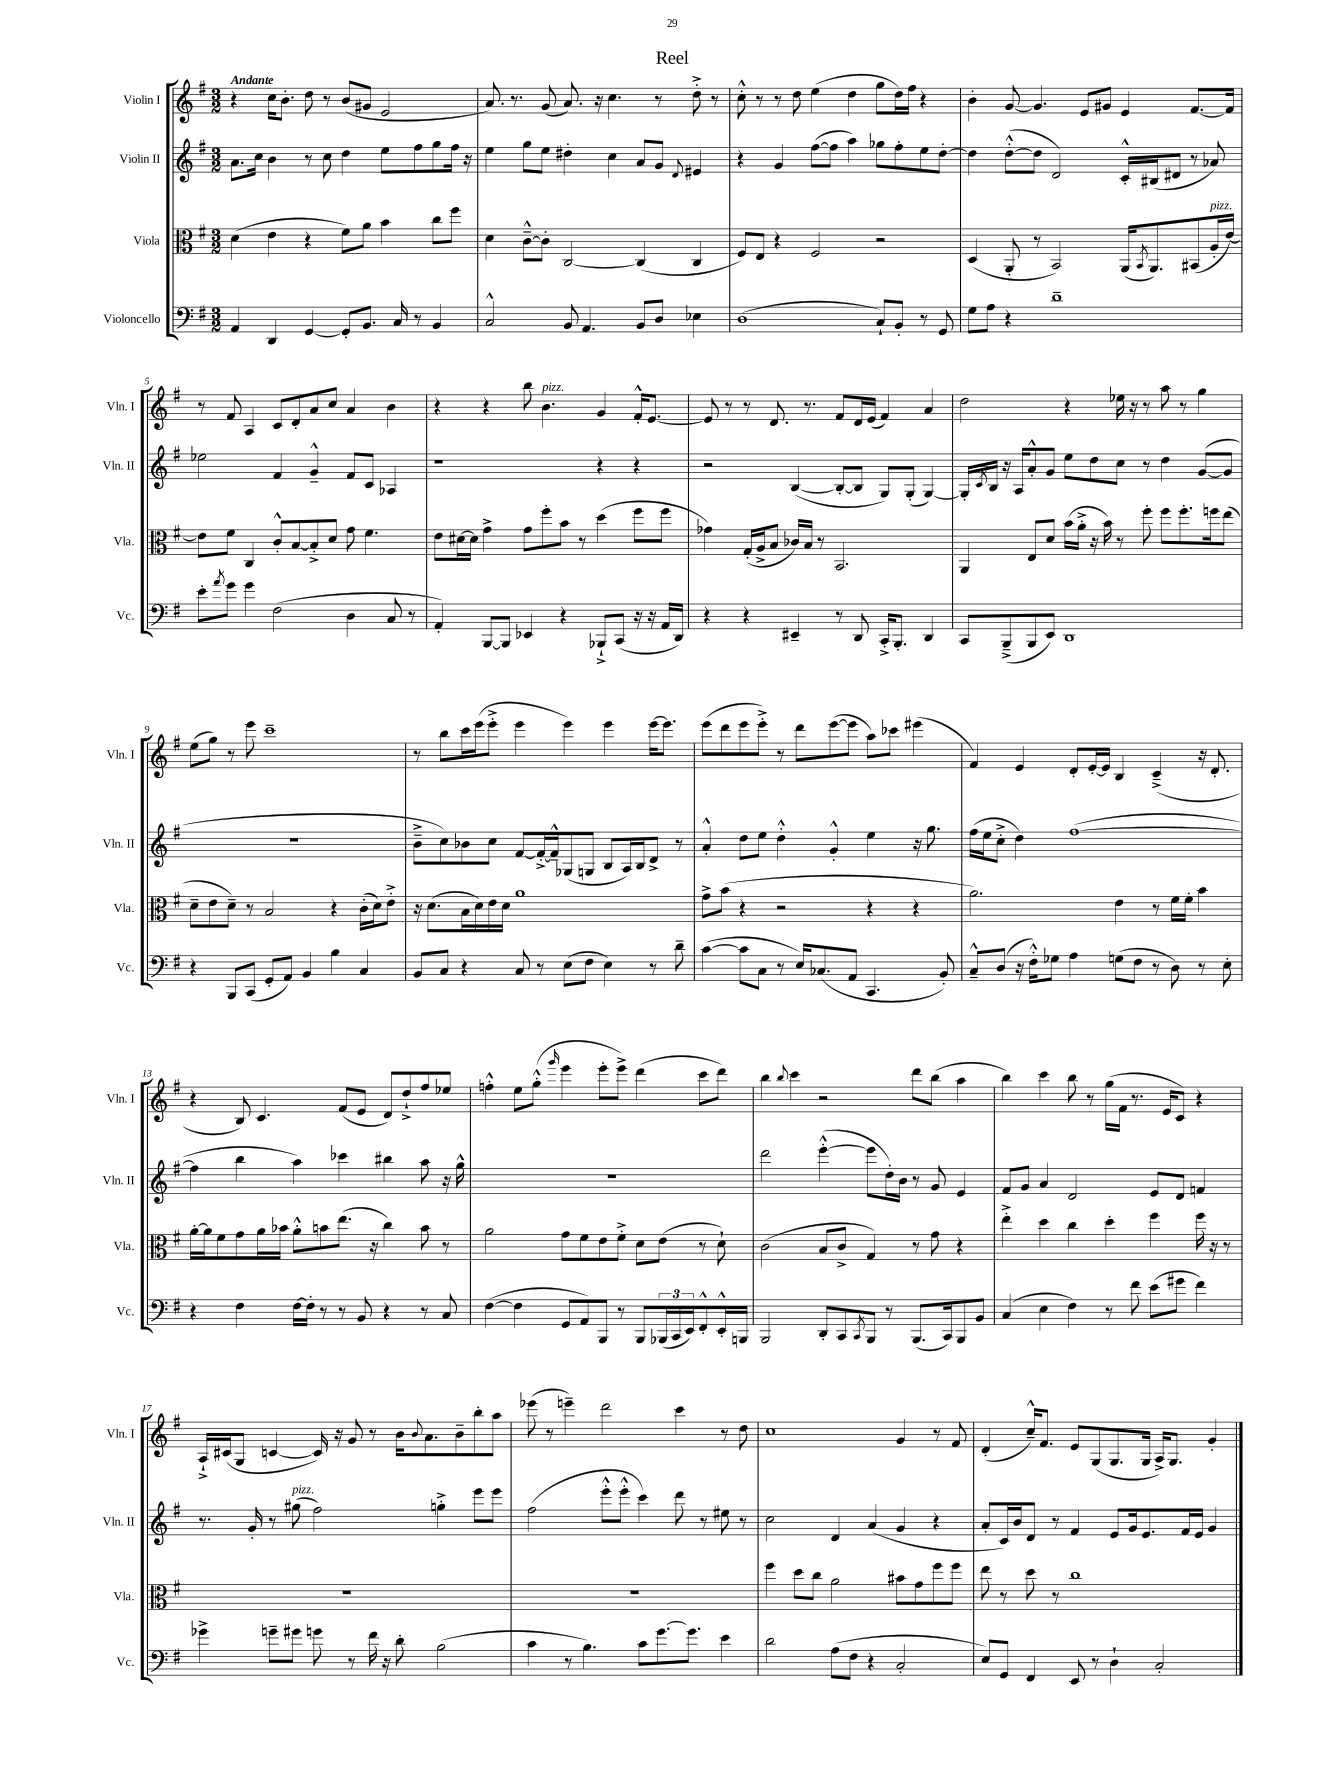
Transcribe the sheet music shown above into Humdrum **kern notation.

**kern	**kern	**kern	**kern
*part4	*part3	*part2	*part1
*staff4	*staff3	*staff2	*staff1
*I"Violoncello	*I"Viola	*I"Violin II	*I"Violin I
*I'Vc.	*I'Vla.	*I'Vln. II	*I'Vln. I
*clefF4	*clefC3	*clefG2	*clefG2
*k[f#]	*k[f#]	*k[f#]	*k[f#]
*M3/2	*M3/2	*M3/2	*M3/2
=1	=1	=1	=1
!	!	!	!LO:TX:a:B:t=Andante
4AA/	(4d\	8.a\L	4r
.	.	16cc\Jk	.
4DD/	4e\	4b\	16cc\KL
.	.	.	8.b'\J
[4GG/	4r	8r	8dd\
.	.	8cc\	8r
8GG'/L]	8f#\L)	4dd\	(8b/L
8.BB/J	8a\J	.	8g#X/J
.	4b\	8ee\L	2e/
16C/	.	.	.
8r	.	8ff#\	.
4BB/	8cc\L	8gg\	.
.	8ff#\J	16ff#\Jk	.
.	.	16r	.
=2	=2	=2	=2
2C^^/	4d\	4ee\	8.a/)
.	.	.	8.r
.	[8c~^^\L	8gg\L	.
.	8c'\J]	8ee\J	(8g/
8BB/	[2C/	4dd#X'\	8.a/)
4.AA/	.	.	.
.	.	.	16r
.	.	4cc\	4.cc\
8BB/L	(4C/]	8a/L	.
8D/J	.	8g/J	8r
.	.	8qqd/	.
4E-X\	4C/	4e#X/	8dd'^\
.	.	.	8r
=3	=3	=3	=3
(1D	8F#/L)	4r	8cc'^^\
.	8E/J	.	8r
.	4r	4g/	8r
.	.	.	8dd\
.	2F#/	([8ff#\L	(4ee\
.	.	8ff#\J]	.
.	.	4aa\)	4dd\
8C`/L)	2r	8gg-X\L	8gg\L
8BB'/J	.	8ff#'\	16dd\L)
.	.	.	16ff#\JJ
8r	.	8ee\	4r
8GG/	.	[8dd'\J	.
=4	=4	=4	=4
8G\L	(4D/	4dd\]	4b'\
8A\J	.	.	.
4r	8AA'/	([8dd'^^\L	[8g/
.	8r	8dd\J]	4.g/]
1d~	2BB/)	2d/)	.
.	.	.	8e/L
.	.	.	8g#X/J
.	(16AA/KL	16c'^^/LL	4e/
.	8qBB/	.	.
.	8.AA/)	(16B#X/J	.
.	.	8d#X/J	.
.	(8BB#X/	8r	[8.f#/L
!	!LO:TX:a:i:t=pizz.	!	!
.	16A'/L	8a-X/)	.
.	[16e/JJ)	.	16f#/Jk]
!!LO:LB:g=z
=5	=5	=5	=5
8e'\L	8e\L]	2ee-X\	8r
8qa/	.	.	.
8g\J	8f#\J	.	8f#/
4g\	4C/	.	4A/
(2F#\	8c'^^/L	4f#/	8c/L
.	[8B/	.	8d'/
.	8B'^/]	4g~^^/	8a/
.	8d/J	.	8cc/J
4D\	8g\	8f#/L	4a/
.	4.f#\	8c/J	.
8C/	.	4A-X/	4b\
8r	.	.	.
=6	=6	=6	=6
4AA'/)	8e\L	1r	4r
.	[16d#X\L	.	.
.	16d#\JJ]	.	.
[8BBB/L	4g^\	.	4r
8BBB/J]	.	.	.
4EE-X/	8g\L	.	8bb\
!	!	!	!LO:TX:a:i:t=pizz.
.	8ff#'\	.	4.b\
4r	8b\J	.	.
.	8r	.	.
8BBB-X`^/L	(4dd\	4r	4g/
(8CC/J	.	.	.
16r	8ff#\L	4r	16f#'^^/KL
16r	.	.	[8.e/J
16AA/LL	8ff#\J	.	.
16DD/JJ)	.	.	.
=7	=7	=7	=7
4r	4g-X\)	2r	8e/]
.	.	.	8r
4r	(16G'/LL	.	8r
.	16A^/J	.	.
.	8B/J	.	8.d/
4EE#X~/	16c-X/LL)	([4B/	.
.	16B/JJ	.	8.r
.	8r	.	.
8r	2.BB/	8B'/L_	8f#/L
8DD/	.	8B/J]	16d/L
.	.	.	(16e/JJ
16CC'^/KL	.	8G/L)	4f#/)
8.BBB'/J	.	.	.
.	.	(8G'/J	.
4DD/	.	[4G/)	4a/
=8	=8	=8	=8
8CC/L	4AA/	16G'/LL]	2dd\
.	.	8qc/	.
.	.	16B/JJ	.
(8BBB~^/	.	16r	.
.	.	16A/KL	.
8BBB/	8E/L	8a'^^/	.
8EE/J)	8d/J	8g/J	.
1DD	(16b\LL	8ee\L	4r
.	16a'^\JJ	.	.
.	16r	8dd\	.
.	16b\)	.	.
.	8r	8cc\J	16ee-X\
.	.	.	16r
.	8ff#'\	8r	8r
.	8ff#\L	4dd\	8aa\
.	8.ff#'\	.	8r
.	.	([8g/L	4gg\
.	16ffn\k	.	.
.	(8ee\J	8g/J]	.
!!LO:LB:g=z
=9	=9	=9	=9
4r	8d~\L	1.r	(8ee\L
.	8e\	.	8gg\J)
8BBB/L	8d~\J)	.	8r
(8CC/J	8r	.	8eee\
8GG'/L	2B/	.	1ccc~
8AA/J)	.	.	.
4BB/	.	.	.
4B\	4r	.	.
4C/	(16c'\LL	.	.
.	16d\J)	.	.
.	8e'^\J	.	.
=10	=10	=10	=10
8BB/L	16r	8b~^\L	8r
.	(8.d\L	.	.
8C/J	.	8cc\)	8bb\L
4r	16B\L	8b-X\	16ccc\L
.	16d\)	.	(16eee\J
.	16e\	8cc\J	8eee'^\J
.	16d\JJ	.	.
8C/	1a	[8f#/L	4eee\
8r	.	16f#'^/L_	.
.	.	16f#~^^/J]	.
(8E\L	.	(8G-X/	4eee\)
8F#\J	.	8Gn/J	.
4E\)	.	8B/L	4eee\
.	.	16A/L)	.
.	.	16B/J	.
8r	.	8d^/J	[16eee\KL
.	.	.	8.eee\J]
8d~\	.	8r	.
=11	=11	=11	=11
([4c\	8g^\L	4a'^^/	(8eee\L
.	(8b\J	.	8ddd\
8c\L]	4r	8dd\L	8eee\
8C\J	.	8ee\J	8eee'^\J)
8r	2r	4dd'^^\	8r
16E/KL)	.	.	8ddd\L
(8.C-X/	.	.	.
.	.	4g'^^/	([8eee\
8AA/J	.	.	8eee\J]
4.CC/	4r	4ee\	8aa\L)
.	.	.	8ccc-X\J
.	4r	16r	(4eee#X\
.	.	8.gg\	.
8BB'/)	.	.	.
=12	=12	=12	=12
8C~^^/L	2.a\)	(16ff#\LL	4f#/)
.	.	16ee\J	.
(8D/J	.	8cc'^\J	.
16r	.	4dd\)	4e/
16F#'^^\KL)	.	.	.
8G-X\J	.	.	.
4A\	.	([1ff#	8d'/L
.	.	.	[16e'/L
.	.	.	16e/JJ]
(8Gn\L	4e\	.	4B/
8F#\J	.	.	.
8r	8r	.	(4c~^/
8D\)	16f#\LL	.	.
.	16f#'\JJ	.	.
8r	4b\	.	16r
.	.	.	8.d'/
8E'\	.	.	.
!!LO:LB:g=z
=13	=13	=13	=13
4r	[16a'\LL	4ff#\]	4r
.	16a\J]	.	.
.	8f#\	.	.
4F#\	8g\	4bb\	8B/)
.	16a\L	.	4.c/
.	16b-X\JJ	.	.
[16F#\LL	8a'^^\L	4aa\)	.
16F#'\JJ]	.	.	.
8r	8bn\	.	.
8r	(8.ee\J	4ccc-X\	(8f#/L
8BB/	.	.	8e/J
.	16r	.	.
4r	4cc\)	4bb#X\	8d/L)
.	.	.	8dd`^/
8r	8b\	8aa\	8ff#/
8C/	8r	16r	8ee-X/J
.	.	16gg^^\	.
=14	=14	=14	=14
([4F#\	2a\	1.r	4ffn'^^\
4F#\]	.	.	8ee\L
.	.	.	(8gg'^^\J
.	.	.	16qqggg/
8GG/L	8g\L	.	4eee\
8AA/)	8f#\	.	.
8BBB/J	8e\	.	8eee'\L
8r	8f#'^\J	.	8eee^\J)
8BBB/L	8d\L	.	(4ddd\
(24BBB-X/L	(8e\J	.	.
24CC/	.	.	.
24EE/J)	.	.	.
8FF#'^^/	8r	.	8ccc\L
16EE'^^/L	8d`\)	.	8ddd\J)
16BBBn/JJ	.	.	.
=15	=15	=15	=15
2BBB/	(2c\	2ddd\	4bb\
.	.	.	8qqbb/
.	.	.	4ccc\
8DD'/L	8B/L	([4eee'^^\	2r
8CC/	8c^/J	.	.
8qCC/	.	.	.
8BBB/J	4G/)	8eee\L]	.
8r	.	16dd'\L)	.
.	.	16b\JJ	.
(8.BBB/L	8r	8r	8ddd\L
.	8g\	8g/	(8bb\J
16CC/k)	.	.	.
8BBB/	4r	4e/	4aa\
8BB/J	.	.	.
=16	=16	=16	=16
(4C/	4ee'^\	8f#/L	4bb\)
.	.	8g/J	.
4E\	4dd\	4a/	4ccc\
4F#\)	4cc\	2d/	8bb\
.	.	.	8r
8r	4dd'\	.	(16gg\LL
.	.	.	16f#\JJ
8f#\	.	.	8.r
(8e\L	4ff#\	8e/L	.
.	.	.	16e/KL
8g#X\J	.	8d/J	8c/J)
4f#\)	16ff#\	4fn/	4r
.	16r	.	.
.	8r	.	.
!!LO:LB:g=z
=17	=17	=17	=17
4g-X^\	1.r	8.r	16A`^/LL
.	.	.	(16c#X/J
.	.	.	8G/J
.	.	16g'/	.
8gn~\L	.	8r	[4cn/
!	!	!LO:TX:a:i:t=pizz.	!
8g#X\J	.	(8gg#X\	.
8gn\	.	2ff#\)	16c/])
.	.	.	16r
8r	.	.	8g/
16f#\	.	.	8r
16r	.	.	.
8d'\	.	.	16b\KL
.	.	.	8qqb/
.	.	.	8.a\
(2B\	.	4ggn'^\	.
.	.	.	8b~\
.	.	8eee\L	8bb'\
.	.	8eee\J	8aa\J
=18	=18	=18	=18
4c\	1.r	(2ff#\	(8eee-X\
.	.	.	8r
8r	.	.	4eeen~\)
4.B\)	.	.	.
.	.	8eee'^^\L	2ddd\
.	.	8eee'^^\J	.
8c\L	.	4ccc\)	.
[8.g\	.	.	.
.	.	8ddd\	4ccc\
8.g\J]	.	.	.
.	.	8r	.
4e\	.	8ee#X\	8r
.	.	8r	8dd\
=19	=19	=19	=19
2d\	4ff#\	2cc\	1cc
.	8dd\L	.	.
.	8cc\J	.	.
(8A\L	2a\	4d/	.
8F#\J	.	.	.
4r	.	(4a/	.
2C'/	8b#X\L	4g/	4g/
.	8g\	.	.
.	8ff#\	4r	8r
.	8ff#\J	.	8f#/
=20	=20	=20	=20
8E/L)	8ee\	8a'/L	(4d'/
8GG/J	8r	16c/L)	.
.	.	16b/J	.
4FF#/	8dd\	8d/J	16cc~^^/KL)
.	.	.	8.f#/J
.	8r	8r	.
8EE/	1cc	4f#/	8e/L
8r	.	.	(8G/
4D`\	.	8e/L	8.G/
.	.	16g/k	.
.	.	8.e/	16G/Jk
2C'/	.	.	16A^/KL)
.	.	.	8.G/J
.	.	16f#/L	.
.	.	16e/JJ	.
.	.	4g/	4g'/
==	==	==	==
*-	*-	*-	*-
